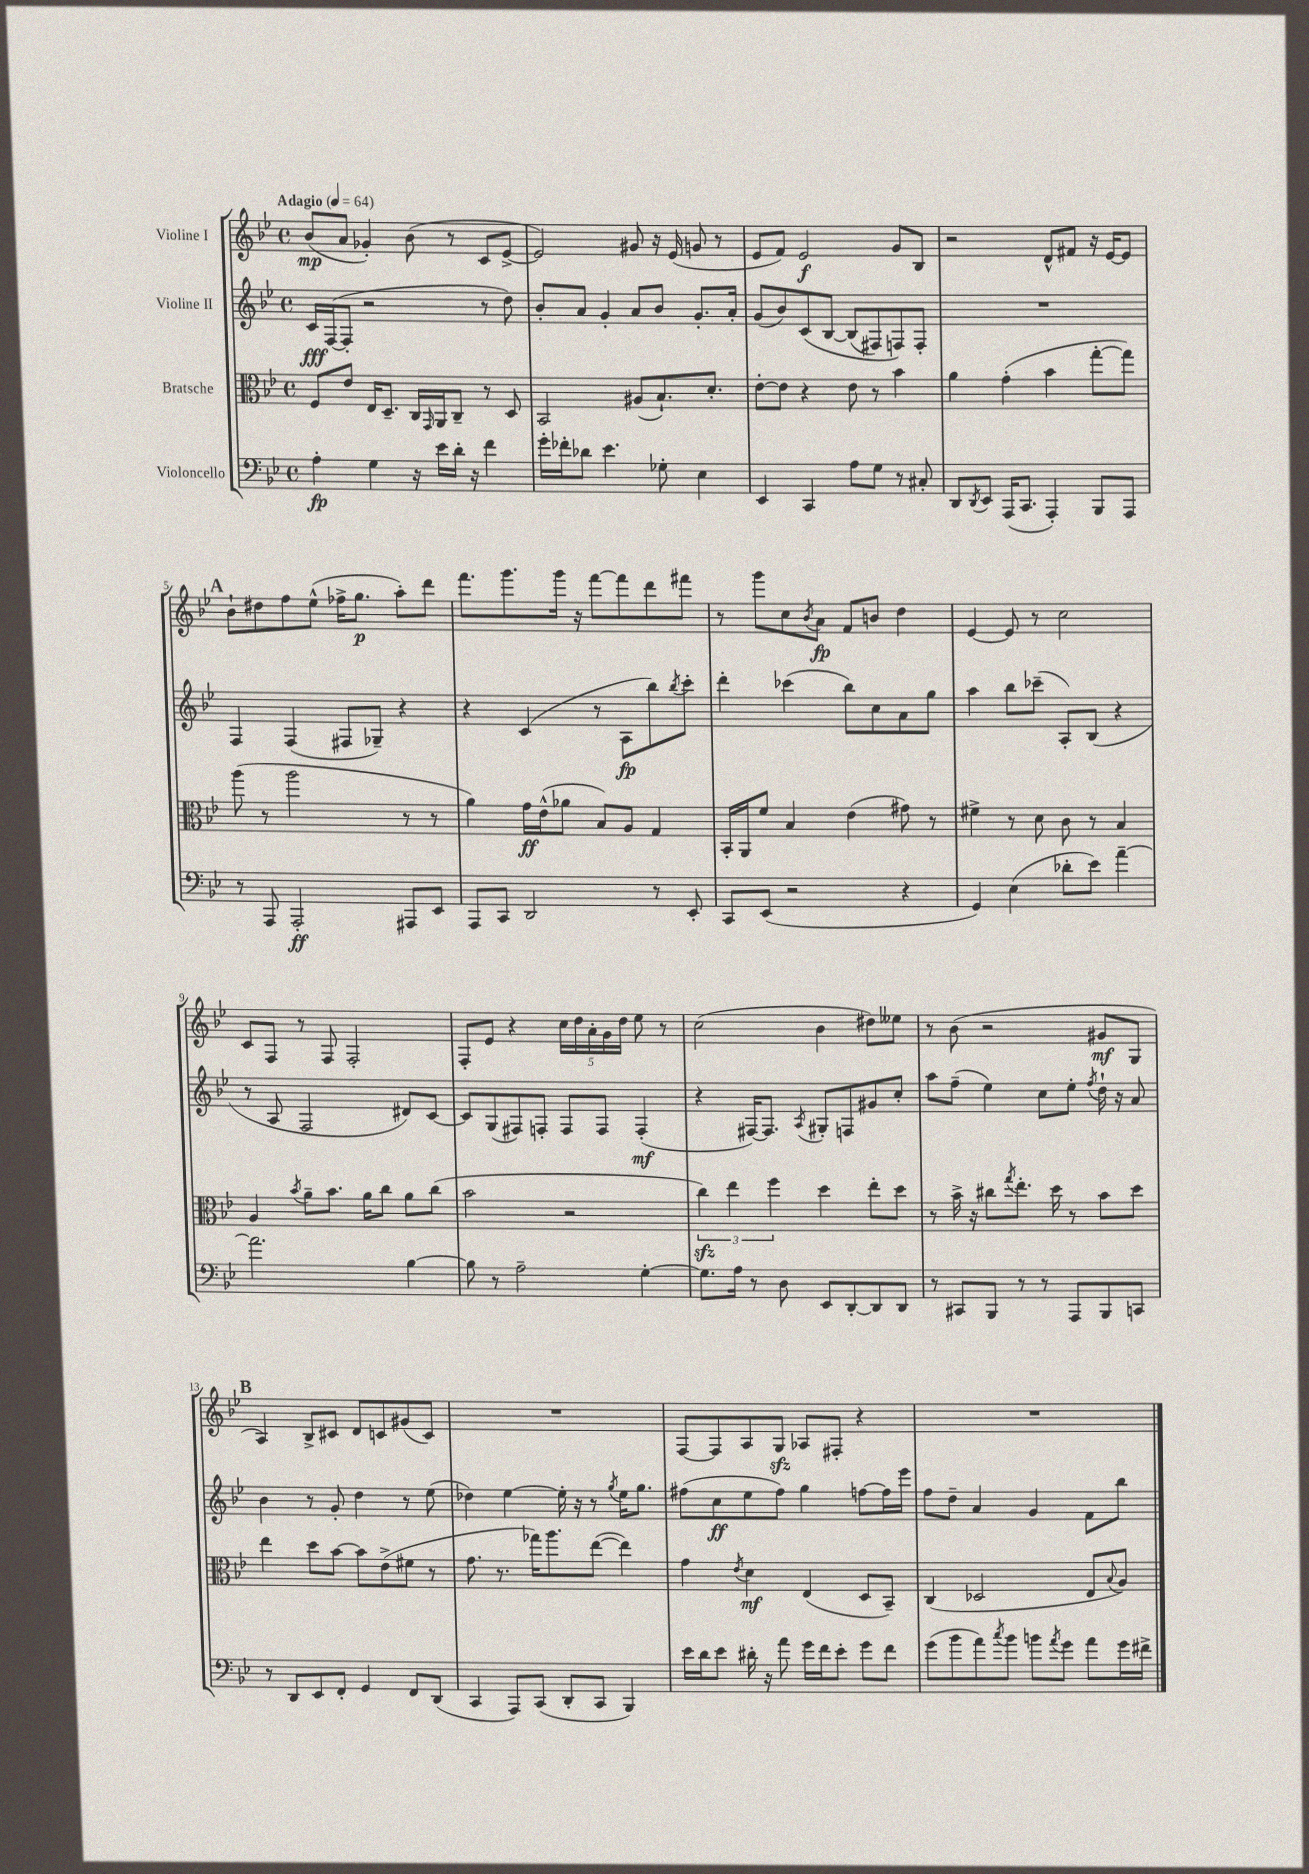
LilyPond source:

<<
\new StaffGroup <<
\new Staff = "s0" \with { instrumentName = "Violine I" } {
    \clef treble \key bes \major \defaultTimeSignature \time 4/4 \tempo "Adagio" 4 = 64
    bes'8\mp( a'8 ges'4-.) bes'8( r8 c'8 ees'8~-> |
    ees'2) gis'8 r16 ees'16( g'8 r8 |
    ees'8 f'8) ees'2\f g'8 bes8 |
    r2 d'8-^ fis'8 r16 ees'16~ ees'8 |
    \mark \markup { \bold "A" } bes'8-! dis''8 f''8 ees''8-^( fes''16-> g''8.\p a''8-.) d'''8 |
    f'''8. g'''8. g'''16 r16 f'''8~ f'''8 d'''8 fis'''8 |
    r8 g'''8 c''8 \acciaccatura { bes'8 } a'8\fp f'8 b'8 d''4 |
    ees'4~ ees'8 r8 c''2 |
    c'8 f8 r8 f8 f2-. |
    f8-. ees'8 r4 \tuplet 5/4 { c''16 d''16 a'16-. g'16 d''16 } ees''8 r8 |
    c''2( bes'4 dis''8) eeses''8 |
    r8 bes'8( r2 gis'8\mf g8 |
    \mark \markup { \bold "B" } a4) bes8-> cis'8 d'8 c'8 gis'8( c'8) |
    R1 |
    f8~ f8 a8 g8\sfz aes8 fis8-. r4 |
    R1 \bar "|." |
}
\new Staff = "s1" \with { instrumentName = "Violine II" } {
    \clef treble \key bes \major \defaultTimeSignature \time 4/4
    c'16\fff f16~( f8-. r2 r8 d''8) |
    bes'8-. a'8 g'4-. a'8 bes'8 g'8.-. a'16-. |
    g'8( bes'8) c'8\( bes8~ bes8( fis8) f8\) f8-. |
    R1 |
    \mark \markup { \bold "A" } f4 f4( fis8 ges8--) r4 |
    r4 c'4( r8 a8\fp bes''8) \acciaccatura { bes''8 } c'''8-. |
    d'''4-. ces'''4( bes''8) c''8 a'8 g''8 |
    a''4 bes''8 ces'''8--( a8-.) bes8( r4 |
    r8 a8 f2 dis'8) c'8~ |
    c'8 g8( fis8) f8-. f8 f8 f4-.\mf( |
    r4 fis16~) fis8. \acciaccatura { a8 } gis8-. f8 gis'8 c''8-. |
    a''8 f''8--( ees''4) c''8 ees''8-. \acciaccatura { f''8 } d''16-! r16 a'8 |
    \mark \markup { \bold "B" } bes'4 r8 g'8-. d''4 r8 ees''8( |
    des''4) ees''4~ ees''16-. r16 r8 \acciaccatura { g''8 } ees''16 g''8. |
    fis''8( c''8\ff ees''8 fis''8) g''4 f''8~ f''16 ees'''16 |
    f''8 d''8-- a'4 g'4 f'8 bes''8 \bar "|." |
}
\new Staff = "s2" \with { instrumentName = "Bratsche" } {
    \clef alto \key bes \major \defaultTimeSignature \time 4/4
    f8 ees'8 ees16 d8.-- c16 \grace { g,16 } a,16 c8-- r8 d8 |
    bes,2 ais8( bes8.-!) d'8.-. |
    ees'8~-. ees'8 r4 ees'8 r8 bes'4 |
    a'4 g'4-.( bes'4 g''8~-. g''8) |
    \mark \markup { \bold "A" } a''8( r8 a''2 r8 r8 |
    a'4) g'16\ff ees'16-^( aes'8 bes8) a8 g4 |
    bes,16-. a,16 f'8 bes4 ees'4( gis'8) r8 |
    fis'4-> r8 d'8 c'8 r8 bes4 |
    a4 \acciaccatura { bes'8 } a'8-- bes'8. a'16 c''8 a'8 c''8( |
    bes'2 r2 |
    \tuplet 3/2 { c''4\sfz) ees''4 f''4 } d''4 ees''8-. d''8 |
    r8 bes'16-> r16 cis''8 \acciaccatura { g''8 } ees''8.-. d''16 r8 bes'8 d''8 |
    \mark \markup { \bold "B" } ees''4 d''8 bes'8~ bes'8 ees'8->( fis'8 r8 |
    g'8. r8. ges''16) a''8. ees''8~( ees''4) |
    g'4 \acciaccatura { ees'8 } d'4\mf ees4( d8 bes,8--) |
    c4( des2 ees8 \appoggiatura { bes8 } a8) \bar "|." |
}
\new Staff = "s3" \with { instrumentName = "Violoncello" } {
    \clef bass \key bes \major \defaultTimeSignature \time 4/4
    a4-.\fp g4 r16 ees'16 d'16-. r16 f'4 |
    g'16-. fes'16-. des'8 ees'4. ges8-. ees4 |
    ees,4 c,4 a8 g8 r8 cis8-. |
    d,8 \acciaccatura { d,8 } ees,8 a,,16( c,8. a,,4-.) bes,,8 a,,8 |
    \mark \markup { \bold "A" } r8 a,,8 a,,2-.\ff ais,,8 ees,8 |
    a,,8 c,8 d,2 r8 ees,8-. |
    c,8 ees,8( r2 r4 |
    g,4) ees4( des'8-. ees'8) a'4~-- |
    a'2. bes4~ |
    bes8 r8 a2-- g4~-. |
    g8. a16 r8 d8 ees,8 d,8~-. d,8 d,8 |
    r8 cis,8 bes,,8 r8 r8 a,,8 bes,,8 c,8 |
    \mark \markup { \bold "B" } r8 d,8 ees,8 f,8-. g,4 f,8 d,8( |
    c,4 a,,8) c,8( d,8-. c,8 bes,,4) |
    ees'16 d'16 ees'8 dis'16-. r16 a'8 g'16 f'16 ees'8-. g'8 f'8 |
    g'8( bes'8 a'8) \acciaccatura { c''8 } bes'8 b'8 \acciaccatura { a'8 } g'8 a'8 g'16 fis'16-> \bar "|." |
}
>>
>>
